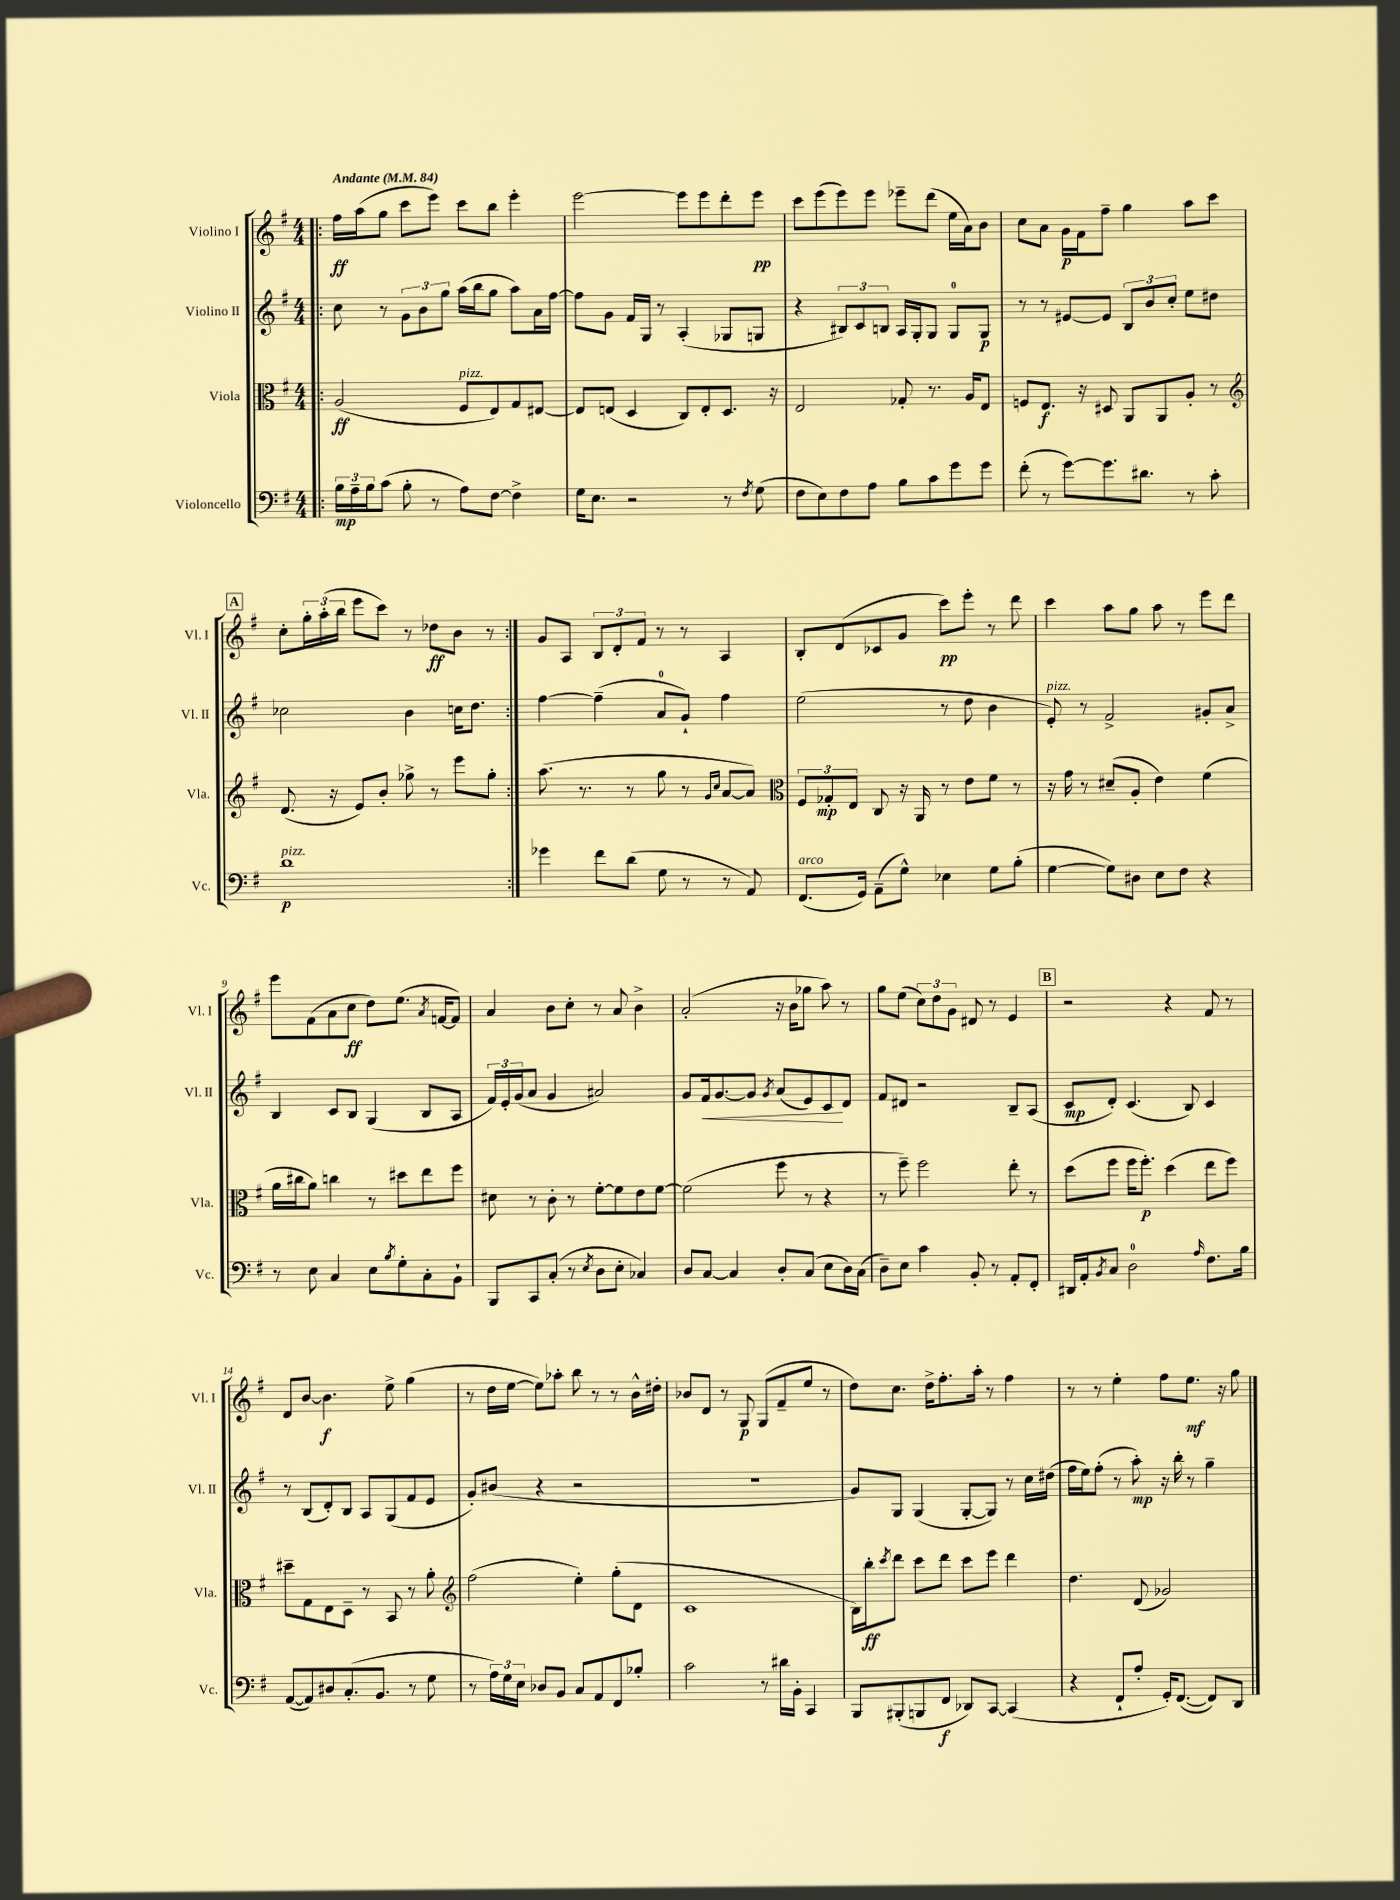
<<
\new StaffGroup <<
\new Staff = "s0" \with { instrumentName = "Violino I" shortInstrumentName = "Vl. I" } {
    \clef treble \key g \major \numericTimeSignature \time 4/4 \tempo "Andante" 4 = 84
    \repeat volta 2 { \bar ".|:" fis''16\ff a''16( g''8 c'''8 e'''8) c'''8 b''8 e'''4-. |
    e'''2~ e'''8 e'''8 d'''8-. e'''8\pp |
    c'''8 e'''8( e'''8) e'''8 ees'''8-- d'''8( e''16 a'16) b'8 |
    c''8 a'8 g'16\p fis'16 fis''8-- g''4 a''8 c'''8 |
    \mark \markup { \box "A" } c''8-. \tuplet 3/2 { g''16-. a''16-.( b''16 } e'''8 c'''8) r8 des''8\ff b'8 r8 | }
    g'8 a8 \tuplet 3/2 { b8 d'8-. fis'8 } r8 r8 a4 |
    b8-. d'8( ces'8 g'8 c'''8\pp) e'''8-. r8 d'''8 |
    c'''4 a''8 g''8 a''8 r8 e'''8 d'''8 |
    e'''8 fis'8( a'8 c''8\ff d''8) e''8.( \acciaccatura { a'8 } f'16~ f'8) |
    a'4 b'8 c''8-. r8 a'8 b'4-> |
    a'2-.( r16 b'16 ges''8 a''8) r8 |
    g''8 e''8( \tuplet 3/2 { c''8) d''8 g'8 } dis'8 r8 e'4 |
    \mark \markup { \box "B" } r2 r4 fis'8 r8 |
    d'8 b'8~ b'4.\f e''8-> g''4( |
    r8 d''16 e''16~ e''8) aes''8-. b''8 r8 r8 b'16-^ dis''16-. |
    bes'8 d'8 r8 g8\p g8( fis'8-- e''8 r8 |
    d''8) c''8. d''16-> fis''8.-. a''16-. r8 fis''4 |
    r8 r8 e''4-. fis''8 e''8.\mf r16 g''8 \bar "|." |
}
\new Staff = "s1" \with { instrumentName = "Violino II" shortInstrumentName = "Vl. II" } {
    \clef treble \key g \major \numericTimeSignature \time 4/4
    \repeat volta 2 { \bar ".|:" c''8 r8 \tuplet 3/2 { g'8 b'8 g''8 } a''16( b''16 g''8 a''8) a'16 fis''16~ |
    fis''8 g'8 fis'16 g16 r8 a4-.( ges8 g8 |
    r4 \tuplet 3/2 { bis8) c'8 b8 } a16 g16-. g8 g8-0 g8\p |
    r8 r8 eis'8~ eis'8 \tuplet 3/2 { b8 b'8 c''8-. } e''8 dis''8 |
    \mark \markup { \box "A" } ces''2 b'4 c''16 d''8. | }
    fis''4~ fis''4--( a'8-0 g'8-!) fis''4 |
    e''2( r8 d''8 b'4 |
    e'8-.^\markup { \italic "pizz." }) r8 fis'2-> gis'8-. a'8-> |
    b4 c'8 b8 g4( b8 a8 |
    \tuplet 3/2 { fis'16) e'16-. g'16( } a'8 g'4 ais'2) |
    g'8 fis'16\< g'8.~ g'8 \acciaccatura { g'8 } a'8( e'8) c'8\! d'8 |
    fis'8 dis'8 r2 b8-- a8( |
    \mark \markup { \box "B" } c'8\mp d'8-.) c'4.( b8) c'4 |
    r8 b8( d'8-.) b8 a8 g8( fis'8 e'8 |
    g'8-.) bis'8( r4 r2 |
    r1 |
    g'8) g8 g4( g8~-. g8) r8 c''16 dis''16( |
    fis''16 e''16) fis''8-.( r8 a''8-.\mp) r16 b''16-. r8 g''4-- \bar "|." |
}
\new Staff = "s2" \with { instrumentName = "Viola" shortInstrumentName = "Vla." } {
    \clef alto \key g \major \numericTimeSignature \time 4/4
    \repeat volta 2 { \bar ".|:" a2\ff( fis8^\markup { \italic "pizz." } e8) g8 eis8~ |
    eis8 e8( d4 c8) e8-. d8. r16 |
    e2 ges8-. r8. a16 e8 |
    f8 e8.\f r16 dis8 a,8 a,8 a8-. r8 |
    \mark \markup { \box "A" } \clef treble d'8.( r16 e'8) b'8-. ges''8-> r8 e'''8 ges''8-. | }
    a''8.( r8. r8 g''8 r8 \grace { g'16 c''16 } a'8~ a'8) |
    \clef alto \tuplet 3/2 { fis8 ges8-.\mp e8 } c8 r16 a,16 r8 e'8 fis'8 r8 |
    r16 g'16 r8 dis'8--( a8-. e'4) fis'4( |
    a'16 cis''16 a'8) c''4 r8 dis''8 e''8 fis''8 |
    dis'8 r8 c'8-. r8 fis'8~-. fis'8 e'8 fis'8~ |
    fis'2( fis''8 r8 r4 |
    r8 fis''8--) fis''2 e''8-. r8 |
    \mark \markup { \box "B" } d''8( fis''8 fis''16 fis''8.-.\p) d''4( e''8 fis''8) |
    dis''8-- g8 e8 d8-- r8 b,8 r8 a'8-. |
    \clef treble fis''2( e''4-.) g''8-.( d'8 |
    c'1 |
    b16) b''16-.\ff \acciaccatura { c'''8 } d'''8 c'''8 d'''8 c'''8 e'''8 d'''4 |
    d''4. d'8( ges'2) \bar "|." |
}
\new Staff = "s3" \with { instrumentName = "Violoncello" shortInstrumentName = "Vc." } {
    \clef bass \key g \major \numericTimeSignature \time 4/4
    \repeat volta 2 { \bar ".|:" \tuplet 3/2 { b16\mp a16-- b16 } c'8( b8-. r8 a8) fis8~ fis4-> |
    g16 e8. r2 r8 \acciaccatura { fis8 } g8( |
    fis8 e8) fis8 a8 b8 c'8 g'8 g'8 |
    fis'8-.( r8 g'8~) g'8. dis'8. r8 c'8-. |
    \mark \markup { \box "A" } d'1\p^\markup { \italic "pizz." } | }
    ges'4 fis'8 d'8( g8 r8 r8 a,8) |
    fis,8.^\markup { \italic "arco" }( g,16) a,8--( g8-^) ees4 g8 b8-.( |
    g4~ g8) dis8 e8 fis8 r4 |
    r8 e8 c4 e8 \acciaccatura { b8 } g8-. c8-. b,8-! |
    b,,8 c,8 c8-.( r8 \acciaccatura { e8 } d8 e8-. ces4) |
    d8 c8~ c4 d8-. c8( e8 d16) c16( |
    d8--) e8 c'4 b,8-. r8 a,8-. fis,8-. |
    \mark \markup { \box "B" } dis,16 a,16-. \acciaccatura { b,8 } c8 d2-0 \grace { a16 } fis8. b16 |
    a,8~( a,8) dis8 c8.-.( b,8. r8 g8 |
    r8 \tuplet 3/2 { a16) g16 e16 } des8 b,8 c8 a,8 fis,8 bes8-. |
    c'2 r8 dis'16 b,16-. c,4 |
    b,,8 bis,,8-.( b,,8 fis,8\f des,8) c,8~ c,4( |
    r4 fis,8-! a8-. g,16-.) fis,8.~( fis,8) d,8 \bar "|." |
}
>>
>>
